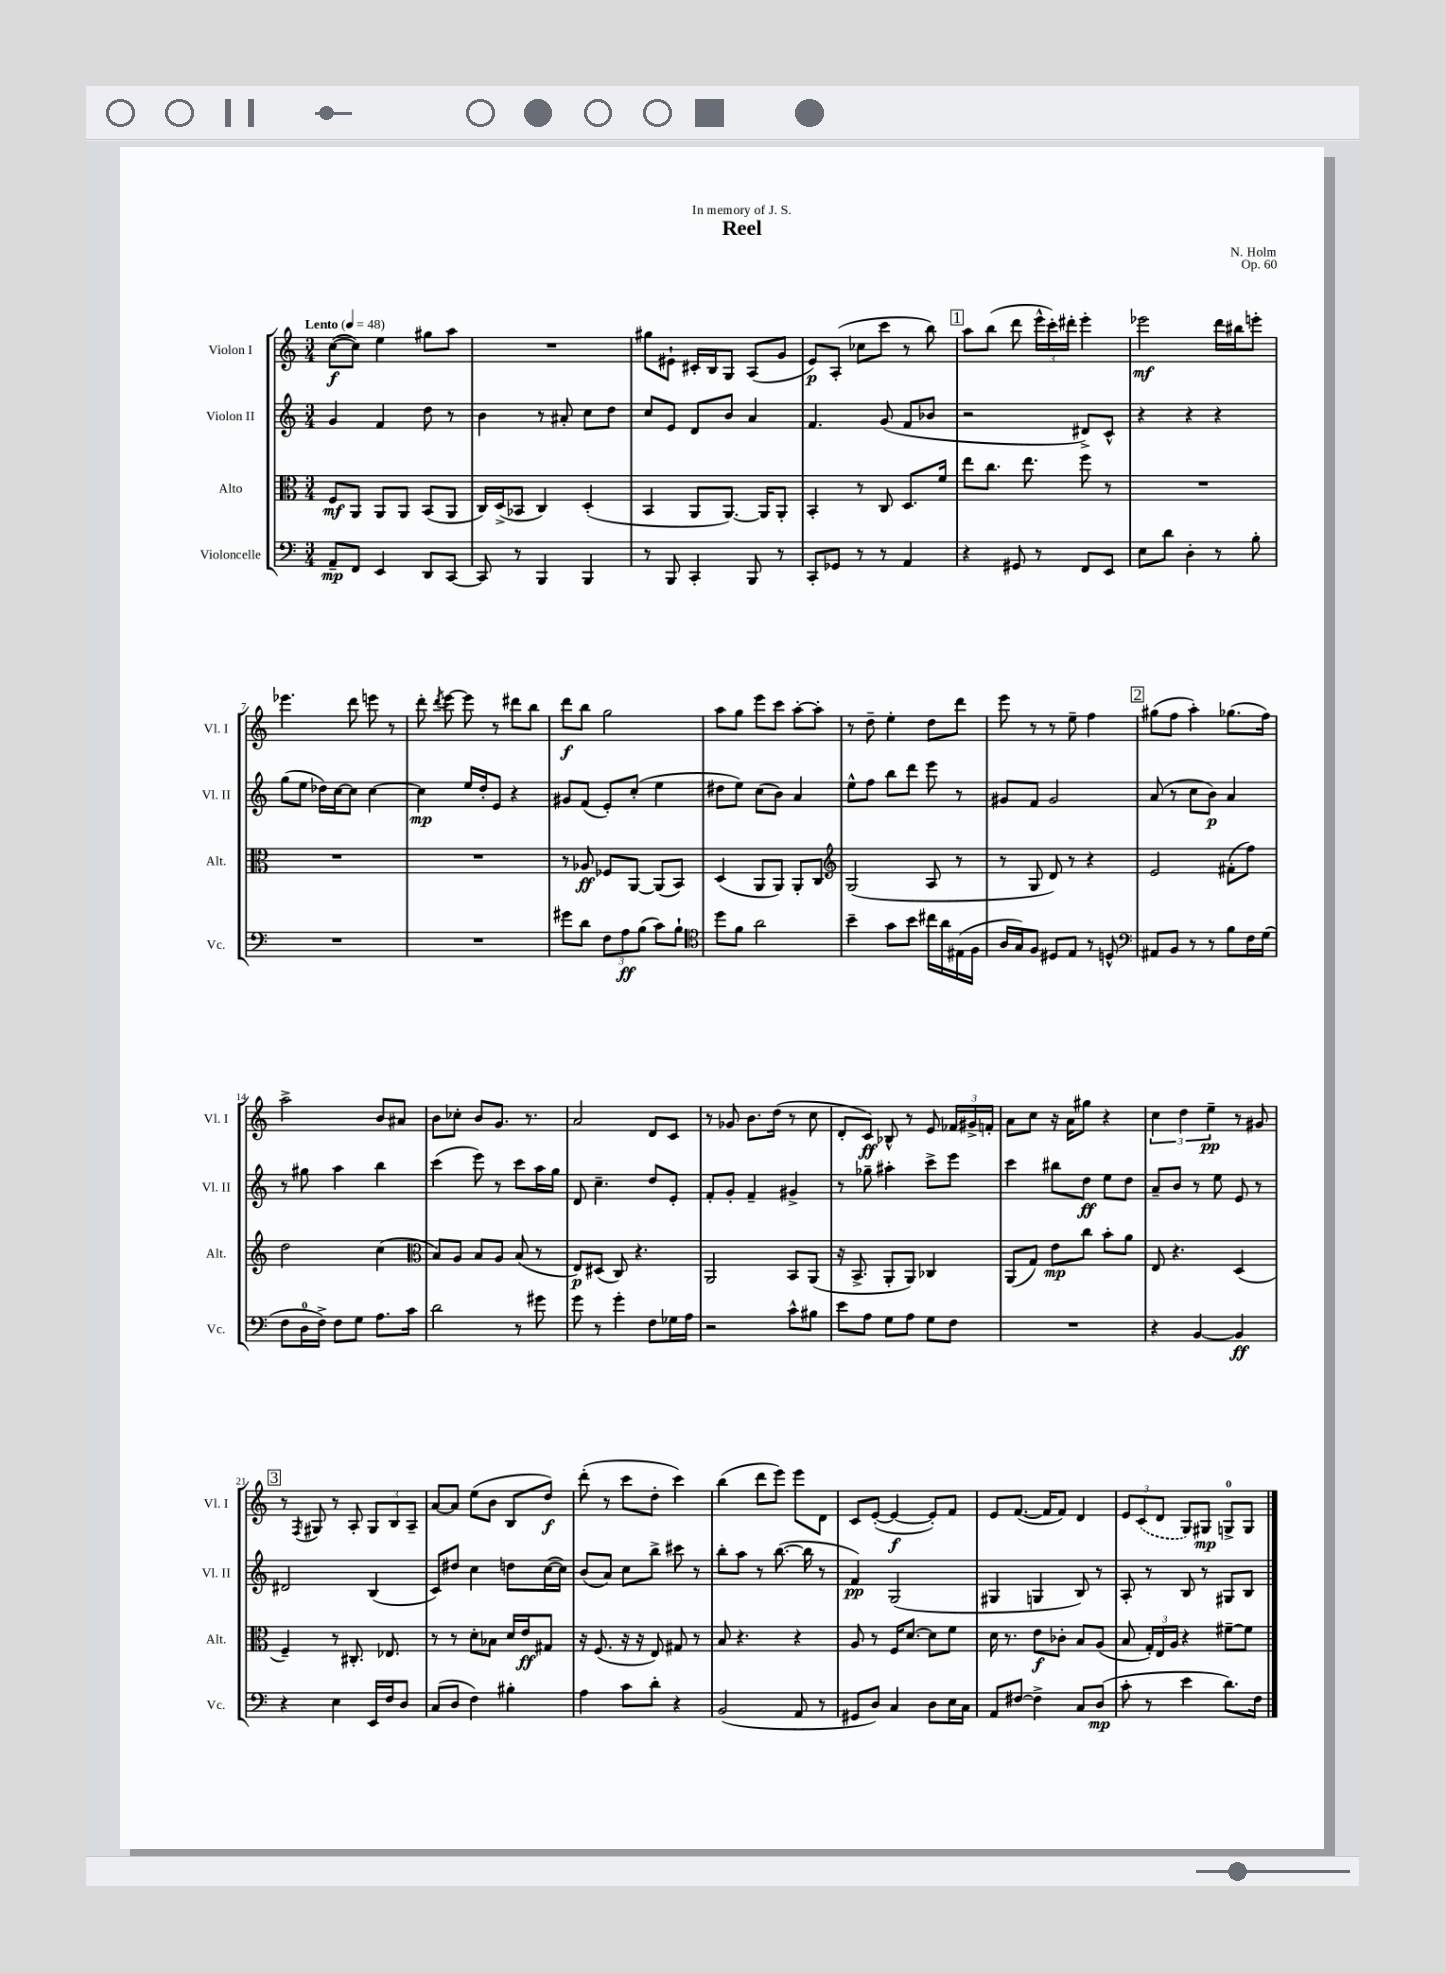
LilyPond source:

\header { title = "Reel" composer = "N. Holm" dedication = "In memory of J. S." opus = "Op. 60" }
<<
\new StaffGroup <<
\new Staff = "s0" \with { instrumentName = "Violon I" shortInstrumentName = "Vl. I" } {
    \clef treble \key c \major \numericTimeSignature \time 3/4 \tempo "Lento" 4 = 48
    \autoBeamOff c''8[~\f( c''8]) e''4 gis''8[ a''8] |
    R2. |
    gis''8[ eis'8]-! cis'16[-. b16 g8] a8[( g'8] |
    e'8[\p) a8]-.( ces''8[ c'''8] r8 b''8) |
    \mark \markup { \box "1" } a''8[ b''8]( d'''8 \tuplet 3/2 { e'''16[-^ c'''16-.) dis'''16]-. } e'''4-. |
    ees'''2\mf d'''16[ bis''16 e'''8]-. |
    ees'''4. d'''8 e'''8 r8 |
    d'''8-. \acciaccatura { d'''8 } e'''8~ e'''8 r8 dis'''8[ b''8] |
    d'''8[\f b''8] g''2 |
    a''8[ g''8] e'''8[ c'''8] a''8[~-. a''8]-. |
    r8 d''8-- e''4-. d''8[ d'''8] |
    e'''8 r8 r8 e''8-- f''4 |
    \mark \markup { \box "2" } gis''8[( f''8] a''4-.) ges''8.[( f''16]) |
    a''2-> b'8[ ais'8] |
    b'8[ ces''8]-. b'8[ g'8.] r8. |
    a'2 d'8[ c'8] |
    r8 ges'8 b'8.[ d''16]( r8 c''8 |
    d'8[-. c'8]\ff) bes8-^ r8 e'8 \tuplet 3/2 { fes'16[ gis'16-> f'16]-. } |
    a'8[ c''8] r16 a'16[ gis''8] r4 |
    \tuplet 3/2 { c''4 d''4 e''4--\pp } r8 gis'8 |
    \mark \markup { \box "3" } r8 \acciaccatura { f8 } gis8 r8 a8-. \tuplet 3/2 { gis8[ b8 a8]-- } |
    a'8[~ a'8] e''8[( b'8] b8[ d''8]\f) |
    d'''8-.( r8 c'''8[ d''8]-. c'''4) |
    b''4( d'''8[ e'''8]) e'''8[ d'8] |
    c'8[ e'8]~-.( e'4~\f e'8[-.) f'8] |
    e'8[ f'8.]~( f'16[ f'8]) d'4 |
    \tuplet 3/2 { e'8[ \once \slurDashed c'8( d'8] } g8[) gis8]\mp g8[-0-> g8] \bar "|." |
}
\new Staff = "s1" \with { instrumentName = "Violon II" shortInstrumentName = "Vl. II" } {
    \clef treble \key c \major \numericTimeSignature \time 3/4
    \autoBeamOff g'4 f'4 d''8 r8 |
    b'4 r8 ais'8-. c''8[ d''8] |
    c''8[ e'8] d'8[ b'8] a'4 |
    f'4. g'8( f'8[ bes'8] |
    \mark \markup { \box "1" } r2 dis'8[->) c'8]-^ |
    r4 r4 r4 |
    g''8[( e''8] des''16[) c''16~ c''8] c''4~ |
    c''4\mp e''16[ d''16-. e'8] r4 |
    gis'8[ f'8]( e'8[-.) c''8]-.( e''4 |
    dis''8[ e''8]) c''8[( b'8]) a'4 |
    e''8[-^ f''8] b''8[ d'''8] e'''8 r8 |
    gis'8[ f'8] gis'2 |
    \mark \markup { \box "2" } a'8( r8 c''8[ b'8]\p) a'4 |
    r8 gis''8 a''4 b''4 |
    c'''4( e'''8) r8 c'''8[ a''16 g''16] |
    d'8 c''4.-- d''8[ e'8]-. |
    f'8[-. g'8]-. f'4-- gis'4-> |
    r8 ges''8-- ais''4-. c'''8[-> e'''8] |
    c'''4 bis''8[ d''8]\ff e''8[ d''8] |
    a'8[-- b'8] r8 e''8 e'8 r8 |
    \mark \markup { \box "3" } dis'2 b4( |
    c'8[) dis''8] c''4 d''8[ c''16~( c''16]) |
    b'8[( a'8]) c''8[ b''8]-> cis'''8 r8 |
    b''8[-. a''8] r8 b''8.~( b''16 r8 |
    f'4\pp) g2( |
    gis4 g4 b8) r8 |
    a8-. r8 b8 r8 gis8[ b8] \bar "|." |
}
\new Staff = "s2" \with { instrumentName = "Alto" shortInstrumentName = "Alt." } {
    \clef alto \key c \major \numericTimeSignature \time 3/4
    \autoBeamOff f8[\mf a,8] a,8[ a,8] b,8[( a,8] |
    c16[) d16->( bes,8] c4) d4-.( |
    b,4 a,8[ a,8.]~) a,16[ a,8]-. |
    b,4-. r8 c8 d8.[ f'16] |
    \mark \markup { \box "1" } e''8[ c''8.] e''8. f''8 r8 |
    R2. |
    R2. |
    R2. |
    r8 aes8\ff fes8[ a,8]~ a,8[( b,8]) |
    d4( a,8[ a,8]) a,8[-. c8] |
    \clef treble g2( a8 r8 |
    r8 g8 d'8) r8 r4 |
    \mark \markup { \box "2" } e'2 fis'8[-.( f''8]) |
    d''2 c''4( |
    \clef alto b8[) a8] b8[ a8] b8( r8 |
    e8[\p) dis8]( c8) r4. |
    a,2 b,8[ a,8]( |
    r16 b,8.-> a,8[-. a,8]) ces4 |
    a,8[( g8]) e'8[\mp c''8] b'8[-. a'8] |
    e8 r4. d4( |
    \mark \markup { \box "3" } f4--) r8 cis8.-. ees8. |
    r8 r8 d'8[-. bes8] d'16[ e'16\ff gis8] |
    r16 f8.( r16 r16 e8) gis8 r8 |
    b8 r4. r4 |
    a8 r8 f16[ d'8.]~ d'8[ f'8] |
    d'16 r8. e'8[\f ces'8]-. b8[ a8]( |
    b8 \tuplet 3/2 { g16[-.) e16 a16] } r4 fis'8[~-- fis'8] \bar "|." |
}
\new Staff = "s3" \with { instrumentName = "Violoncelle" shortInstrumentName = "Vc." } {
    \clef bass \key c \major \numericTimeSignature \time 3/4
    \autoBeamOff a,8[--\mp f,8] e,4 d,8[ c,8]~ |
    c,8 r8 b,,4 b,,4 |
    r8 b,,8 c,4-. b,,8 r8 |
    c,8[-. ges,8] r8 r8 a,4 |
    \mark \markup { \box "1" } r4 gis,8 r8 f,8[ e,8] |
    e8[ d'8] d4-. r8 b8-. |
    R2. |
    R2. |
    gis'8[ d'8] \tuplet 3/2 { f8[ a8\ff b8]( } c'8[) b8]-! |
    \clef tenor d''8[ f'8] a'2 |
    b'4-- g'8[ b'8] cis''16[ a'16 eis16( f16] |
    a16[ g16) f8] dis8[ e8] r8 d8-^ |
    \mark \markup { \box "2" } \clef bass ais,8[ b,8] r8 r8 b8[ f16 g16]( |
    f8[ d16-0 f16]->) f8[ g8] a8.[ c'16] |
    d'2 r8 gis'8 |
    g'8 r8 g'4-. f8[ ges16 a16] |
    r2 c'8[-^ bis8] |
    e'8[ a8] g8[ a8] g8[ f8] |
    R2. |
    r4 b,4~ b,4\ff |
    \mark \markup { \box "3" } r4 e4 e,16[ f16 d8] |
    c8[( d8] f4) bis4-. |
    a4 c'8[ d'8]-. r4 |
    b,2( a,8 r8 |
    gis,8[ d8]) c4 d8[ e16 c16] |
    a,8[ fis8]~ fis4-> c8[ d8]\mp( |
    c'8-. r8 e'4 d'8.[) f16] \bar "|." |
}
>>
>>
